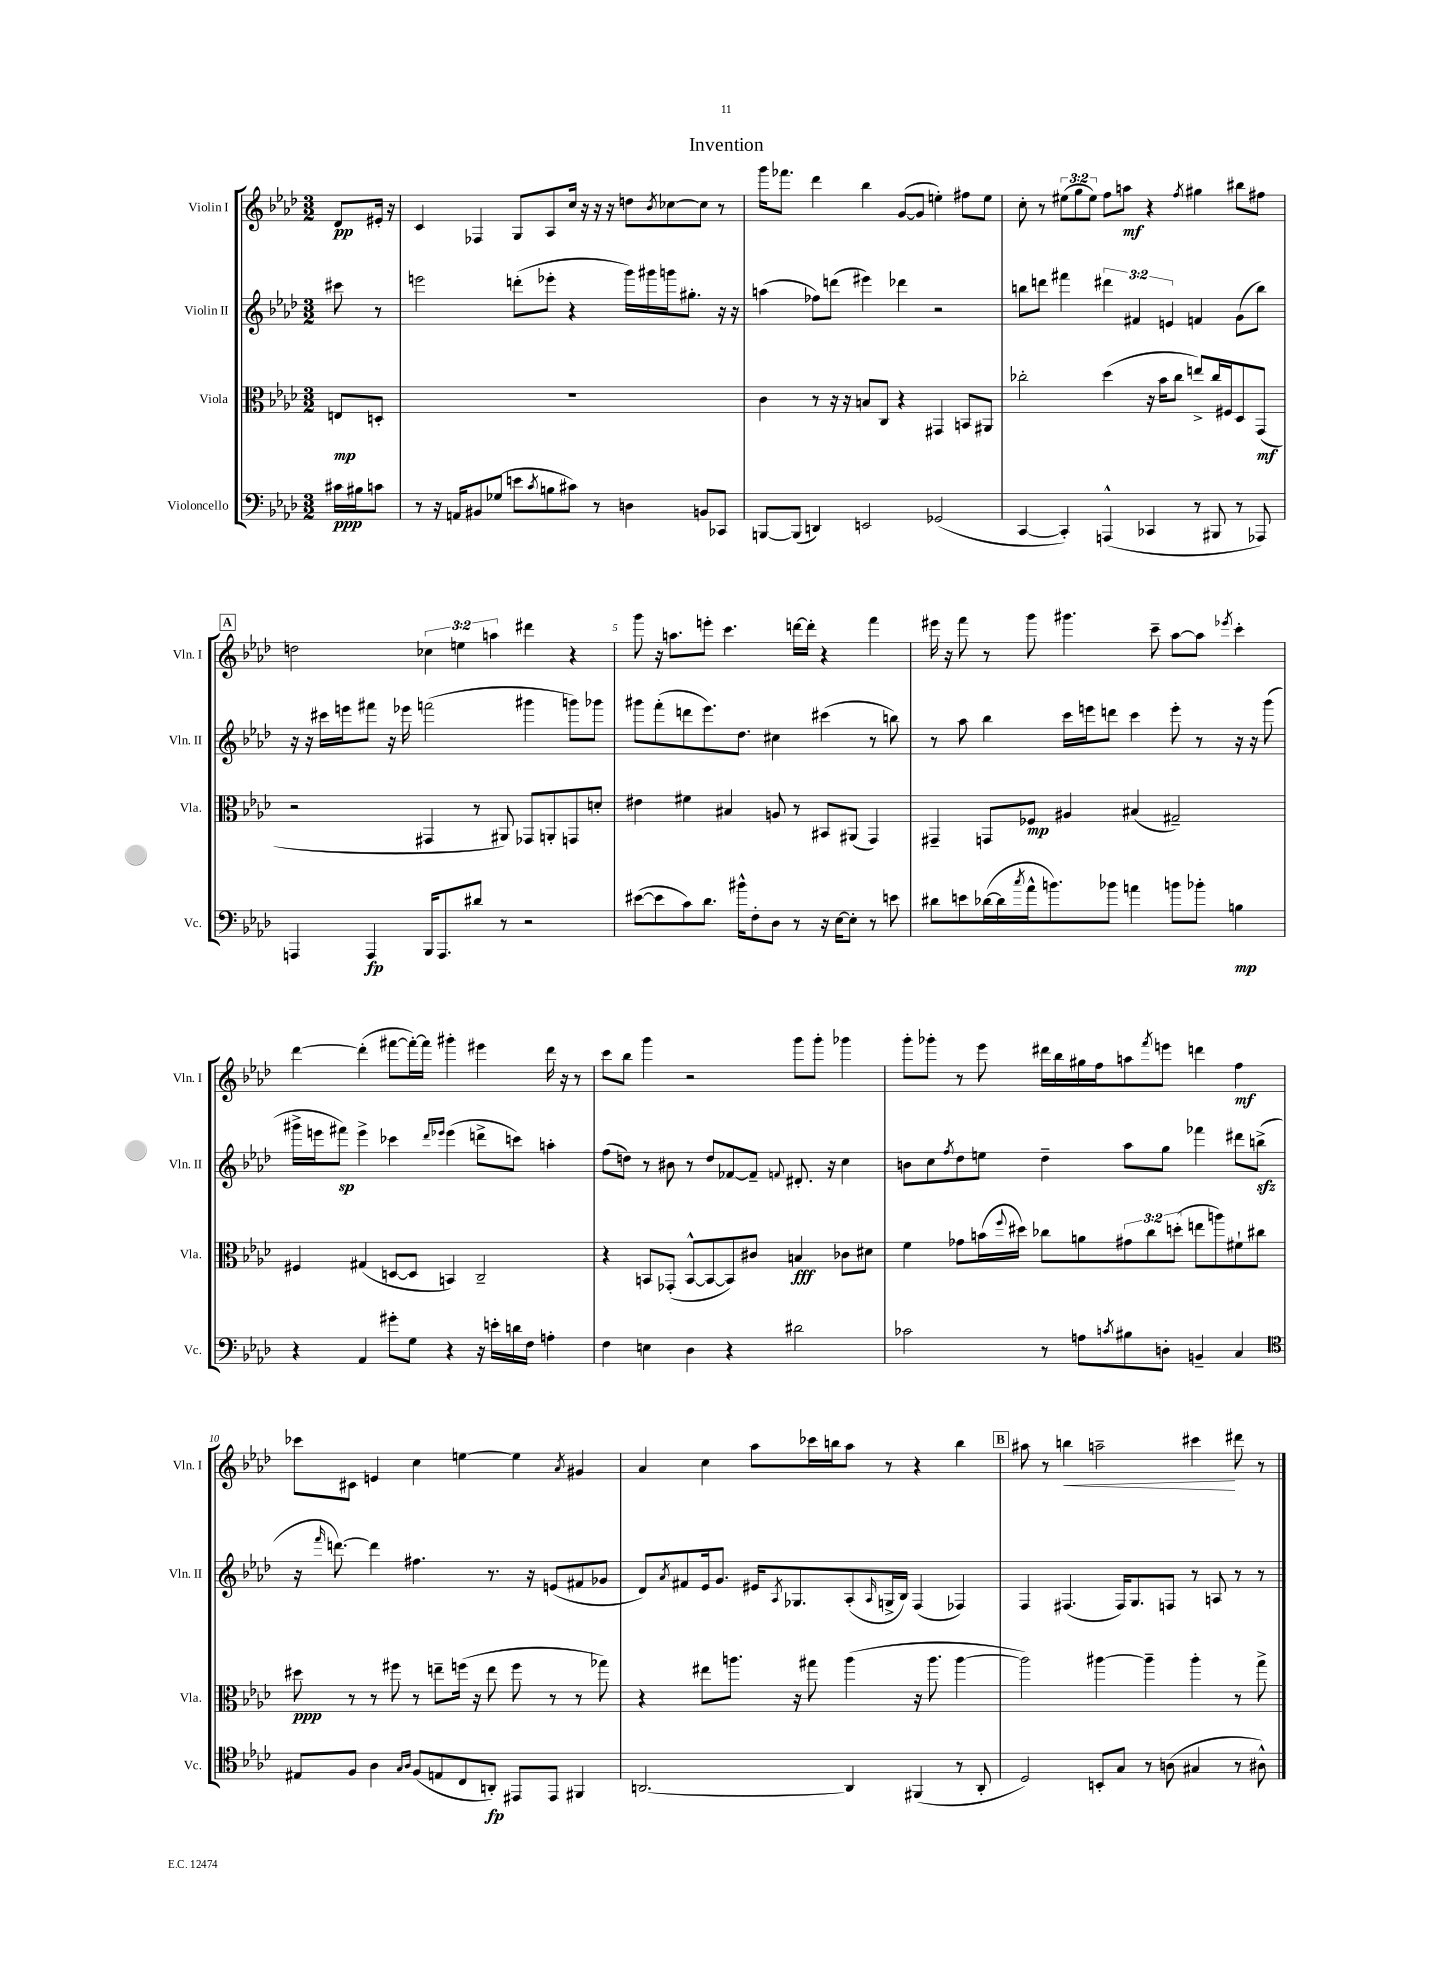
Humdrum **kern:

**kern	**kern	**kern	**kern
*staff4	*staff3	*staff2	*staff1
*clefF4	*clefC3	*clefG2	*clefG2
*k[b-e-a-d-]	*k[b-e-a-d-]	*k[b-e-a-d-]	*k[b-e-a-d-]
*M3/2	*M3/2	*M3/2	*M3/2
16c#	8E	8ccc#	8d-
16B#	.	.	.
8c	8D'	8r	16e#'
.	.	.	16r
=	=	=	=
8r	1.r	2eee	4c
16r	.	.	.
16AA	.	.	.
8BB#	.	.	4F-
(8G-	.	.	.
8e	.	(8ddd'	8G
8qc	.	.	.
8B	.	8eee-'	8A-
8c#)	.	4r	16cc
.	.	.	16r
8r	.	.	16r
.	.	.	16r
4D	.	16ggg)	8dd
.	.	16ggg#	.
.	.	.	8qb-
.	.	16ggg	[8cc-
.	.	8.gg#'	.
8BB	.	.	8cc-]
8CC-	.	16r	8r
.	.	16r	.
=	=	=	=
[8BBB	4c	(4aa	16ggg
.	.	.	8.fff-
(8BBB]	.	.	.
4DD)	8r	8ff-)	4ddd-
.	16r	(8ddd	.
.	16r	.	.
2EE	8B	4eee#)	4bb-
.	8C	.	.
.	4r	4ddd-	([8g
.	.	.	8g]
(2GG-	4GG#	2r	4ee')
.	8BB	.	8ff#
.	8AA#	.	8ee
=	=	=	=
[4CC	2cc-'	8bb	8cc'
.	.	8ddd	8r
4CC'])	.	4fff#	(12ee#
.	.	.	12gg
.	.	.	12ee#)
(4AAA^^	(4dd-	6ddd#	8ff
.	.	.	8aa
.	.	6f#	.
4CC-	16r	.	4r
.	16b-	.	.
.	.	6e	.
.	8cc-	.	.
.	.	.	8qff
8r	8ee^)	4f	4gg#
8BBB#	16cc-	.	.
.	16F#	.	.
8r	8D-	(8g	8bb#
8AAA-)	(8GG	8bb)	8ff#
=	=	=	=
4AAA	2r	16r	2dd
.	.	16r	.
.	.	16ccc#	.
.	.	16eee	.
4AAA	.	8fff#	.
.	.	16r	.
.	.	16eee-	.
16BBB-	4GG#	(2fff	6cc-
8.AAA	.	.	.
.	.	.	6ee
8d#	8r	.	.
.	.	.	6aa
8r	8AA#)	.	.
2r	8GG-	4ggg#	4ddd#
.	8AA'	.	.
.	8GG	8ggg)	4r
.	8d'	8ggg-	.
=	=	=	=
([8e#	4e#	8ggg#	8ggg
8e#]	.	(8fff'	16r
.	.	.	8.aa
8c)	4f#	8ddd	.
8.d-	.	8.eee-)	8eee'
.	4B#	.	4.ccc
16b#^^	.	8.dd-	.
8F'	.	.	.
8D-	8A	4cc#	.
8r	8r	.	[16ddd
.	.	.	16ddd']
16r	8BB#	(4ccc#	4r
[16E-	.	.	.
8E-']	(8AA#	.	.
8r	4GG)	8r	4fff
8e	.	8bb)	.
=	=	=	=
8d#	4GG#~	8r	16eee#
.	.	.	16r
8e	.	8aa-	8fff
([16d-	8GG	4bb-	8r
16d-]	.	.	.
8qcc	.	.	.
16a-^^	8F-	.	8ggg
8.b)	.	.	.
.	4A#	16ccc	4.ggg#
.	.	16eee	.
8b-	.	8ddd	.
4a	(4B#	4ccc	.
.	.	.	8ccc~
8b	2G#~)	8eee'	[8aa-
8b-'	.	8r	8aa-]
.	.	.	8qeee-
4B	.	16r	4ccc'
.	.	16r	.
.	.	(8ggg	.
=	=	=	=
4r	4F#	16ggg#^	[4ddd-
.	.	16eee	.
.	.	8fff#)	.
4AA-	(4G#	4eee^	(4ddd-']
8g#'	[8D	4ccc-	[8fff#
8G	8D]	.	16fff#'_)
.	.	.	16fff#]
.	.	16qqddd-	.
.	.	16qqeee-	.
4r	4BB)	(4eee-	4ggg#'
16r	2C~	8ddd^	4eee#
16e'	.	.	.
16d	.	8ccc)	.
16F	.	.	.
4A'	.	4aa'	16ddd-
.	.	.	16r
.	.	.	8r
=	=	=	=
4F	4r	(8ff	8ccc
.	.	8dd)	8bb-
4E	8BB	8r	4ggg
.	(8GG-'	8b#	.
4D-	[8BB^^	8r	2r
.	8BB_	8dd	.
4r	8BB])	[8f-	.
.	8c#	8f-~]	.
.	.	8qqf	.
2d#	4B	8.d#'	8ggg
.	.	.	8ggg'
.	.	16r	.
.	8c-	4cc	4ggg-
.	8d#	.	.
=	=	=	=
2c-	4f	8b	8ggg'
.	.	8cc	8ggg-'
.	.	8qff	.
.	8g-	8dd-	8r
.	(16b	8ee	8eee-
.	8qqff	.	.
.	16dd#)	.	.
8r	8cc-	4dd-~	16ddd#
.	.	.	16bb-
8A	8a	.	16gg#
.	.	.	16ff
8qc	.	.	.
8B#	12g#	8aa-	8aa
.	12cc-	.	.
.	.	.	8qfff
8D'	.	8gg	8eee
.	(12dd'	.	.
4BB~	8ee	4fff-	4ddd
.	8aa)	.	.
4C	8f#`	8ddd#	4ff
.	8cc#	(8bb^	.
=	=	=	=
*clefC4	*	*	*
8E#	8dd#	16r	8ccc-
.	.	16qqfff	.
.	.	[8.ddd)	.
8F	8r	.	8c#
4A-	8r	4ddd]	4e
.	8ff#	.	.
16qqG	.	.	.
16qqA-	.	.	.
(8F	8r	4.ff#	4cc
8E	8ee~	.	.
8C	(16ff	.	[4ee
.	16r	.	.
8AA')	8ee	8.r	.
8EE#	8ff	.	4ee]
.	.	16r	.
8EE#	8r	(8e	.
.	.	.	8qa-
4FF#	8r	8f#	4g#
.	8gg-)	8g-	.
=	=	=	=
[2.AA	4r	8d-)	4a-
.	.	8qa-	.
.	.	8f#	.
.	8ee#	16e-	4cc
.	.	8.g	.
.	8.aa	.	.
.	.	16e#	8aa-
.	.	8qA-	.
.	16r	8.G-	.
.	8gg#	.	16ccc-
.	.	.	16bb
4AA]	(4aa	(8A-'	8aa-
.	.	16qqA-	.
.	.	16G^	8r
.	.	16B-)	.
(4FF#	16r	(4F	4r
.	8.aa	.	.
8r	[4aa	4F-)	4bb
8AA'	.	.	.
=	=	=	=
2D-)	2aa])	4F	8aa#
.	.	.	8r
.	.	(4.F#	4bb
8BB'	[4aa#	.	2aa~
8G	.	16F#)	.
.	.	8.G	.
8r	4aa#~]	.	.
(8A	.	8F	.
4G#	4aa#'	8r	4ccc#
.	.	8A	.
8r	8r	8r	8ddd#
8A#^^)	8gg^	8r	8r
==	==	==	==
*-	*-	*-	*-
